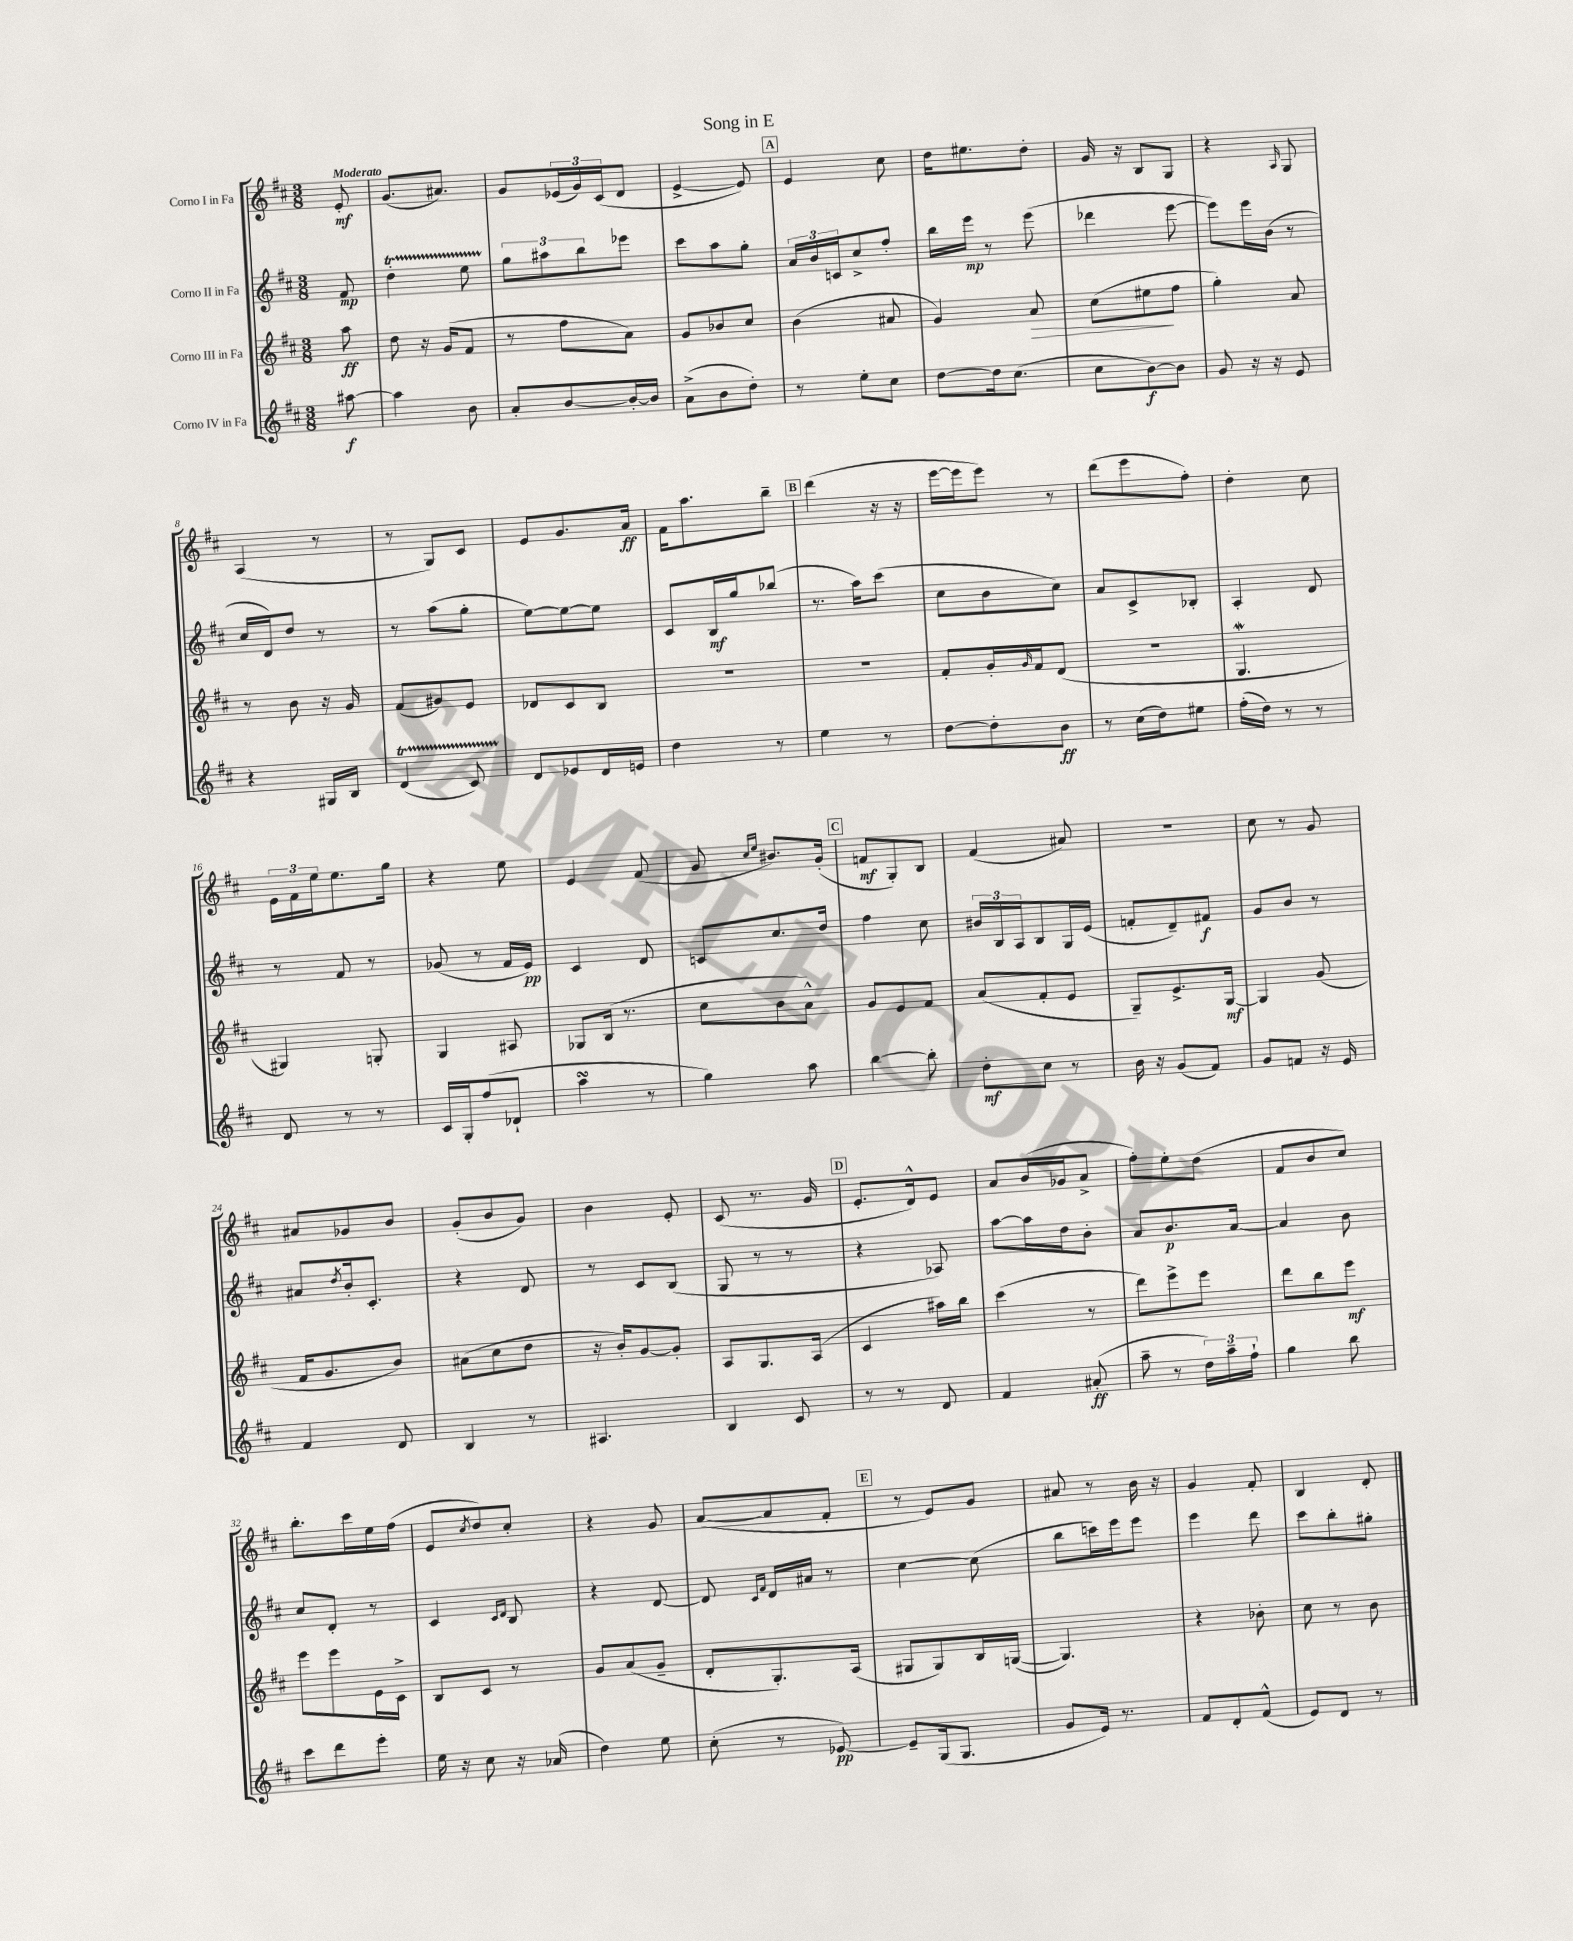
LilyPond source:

\header { title = "Song in E" }
<<
\new StaffGroup <<
\new Staff = "s0" \with { instrumentName = "Corno I in Fa" } {
    \clef treble \key d \major \numericTimeSignature \time 3/8 \partial 8 \tempo "Moderato"
    e'8-.\mf |
    g'8.( ais'8.) |
    g'8 \tuplet 3/2 { ees'16( g'16) cis'16( } d'8 |
    e'4~-> e'8) |
    \mark \markup { \box "A" } e'4 cis''8 |
    d''16 eis''8. d''8-. |
    g'16 r16 b8 g8 |
    r4 \grace { a16 } g8 |
    a4( r8 |
    r8 g8) cis'8 |
    e'8 g'8. a'16\ff |
    fis'16 a''8. b''8-- |
    \mark \markup { \box "B" } d'''4( r16 r16 |
    e'''16~ e'''16 e'''8) r8 |
    d'''8( e'''8 fis''8-.) |
    d''4-. cis''8 |
    \tuplet 3/2 { e'16 fis'16 e''16 } e''8. g''16 |
    r4 e''8 |
    e'4 fis'8( |
    g'8 \grace { cis''16 e''16 } bis'8.) g'16-.( |
    \mark \markup { \box "C" } f'8\mf g8-.) b8 |
    fis'4( ais'8) |
    R4. |
    cis''8 r8 g'8 |
    ais'8 ges'8 b'8 |
    g'8-.( b'8 g'8) |
    b'4 e'8-. |
    cis'8( r8. g'16 |
    \mark \markup { \box "D" } e'8.-. d'16-^) e'8 |
    a'8 b'16( ges'16 a'8-> |
    fis''8-.) e''8-. d''8( |
    fis'8 b'8 cis''8) |
    b''8.-. cis'''16 e''16 fis''16( |
    e'8 \acciaccatura { cis''8 } d''8) cis''8-. |
    r4 g'8 |
    a'8~( a'8 fis'8-. |
    \mark \markup { \box "E" } r8 e'8) g'8 |
    ais'8 r8 b'16 r16 |
    g'4 fis'8-. |
    b4 d'8-. \bar "|." |
}
\new Staff = "s1" \with { instrumentName = "Corno II in Fa" } {
    \clef treble \key d \major \numericTimeSignature \time 3/8 \partial 8
    fis'8\mp |
    d''4-.\startTrillSpan e''8 |
    \tuplet 3/2 { g''8\stopTrillSpan ais''8 b''8 } ees'''8 |
    cis'''8 a''8 g''8-. |
    \mark \markup { \box "A" } \tuplet 3/2 { a'16 b'16 c'16 } cis''8-> fis''8-. |
    b''16 e'''16\mp r8 e'''8( |
    des'''4 e'''8~ |
    e'''8) e'''16 b'16( r8 |
    cis''16 d'16) d''8 r8 |
    r8 a''8( g''8-. |
    e''8~) e''8~ e''8 |
    cis'8 b16\mf g''16 bes''8( |
    \mark \markup { \box "B" } r8. a''16) cis'''8( |
    cis''8 b'8 cis''8) |
    a'8 cis'8-> bes8-. |
    a4-. d'8 |
    r8 fis'8 r8 |
    ges'8( r8 fis'16 e'16\pp) |
    cis'4 d'8 |
    c'8 cis''8. d''16 |
    \mark \markup { \box "C" } fis''4 cis''8 |
    \tuplet 3/2 { bis'16 b16 a16 } b8 g16 e'16( |
    f'8-. d'8--) fis'8\f |
    g'8 b'8 r8 |
    ais'8 \acciaccatura { d''8 } b'16-. cis'8.-. |
    r4 d'8 |
    r8 cis'8 b8( |
    g8 r8 r8 |
    \mark \markup { \box "D" } r4 aes8) |
    a''8~ a''16 d''16 b'8-. |
    a'8 b'8.\p a'16~ |
    a'4 b'8 |
    cis''8 d'8-. r8 |
    cis'4 \grace { cis'16 d'16 } b8 |
    r4 d'8~ |
    d'8 \grace { cis'16 fis'16 } d'16 ais'16 r8 |
    \mark \markup { \box "E" } cis''4~ cis''8( |
    b''8 c'''16) e'''16 e'''8 |
    e'''4 d'''8 |
    cis'''8 b''8-. gis''8-. \bar "|." |
}
\new Staff = "s2" \with { instrumentName = "Corno III in Fa" } {
    \clef treble \key d \major \numericTimeSignature \time 3/8 \partial 8
    a''8\ff |
    d''8 r16 g'16( fis'8 |
    r8 fis''8 a'8) |
    g'8 bes'8 cis''8 |
    \mark \markup { \box "A" } b'4( ais'8 |
    g'4) a'8\> |
    cis''8( eis''8\! fis''8 |
    g''4-.) a'8 |
    r8 b'8 r16 g'16 |
    fis'8( gis'8) e'8 |
    des'8 cis'8 b8 |
    R4. |
    \mark \markup { \box "B" } R4. |
    fis'8-. g'16-. \grace { g'16 } fis'16 d'8( |
    R4. |
    g4.\mordent |
    gis4) g8-. |
    g4 ais8 |
    ges8 b16( r8. |
    cis''8 b'8 a'8-^) |
    \mark \markup { \box "C" } g'8 e'8 fis'8 |
    a'8( fis'8-. e'8 |
    g8--) e'8.-> g16~\mf |
    g4 g'8( |
    fis'16 g'8. b'8) |
    ais'8( cis''8 d''8 |
    r16 b'16-.) g'8~ g'8-. |
    a8 g8. a16( |
    \mark \markup { \box "D" } cis'4 ais''16) b''16 |
    cis'''4( r8 |
    d'''8) e'''8-> e'''8 |
    d'''8 b''8 e'''8\mf |
    e'''8 e'''8 e'16 cis'16-> |
    b8 cis'8 r8 |
    g'8 a'8( g'8-- |
    d'8-. g8.-.) a16( |
    \mark \markup { \box "E" } gis8 gis8) b16 g16~( |
    g4.) |
    r4 bes'8-. |
    cis''8 r8 b'8 \bar "|." |
}
\new Staff = "s3" \with { instrumentName = "Corno IV in Fa" } {
    \clef treble \key d \major \numericTimeSignature \time 3/8 \partial 8
    ais''8~\f |
    ais''4 b'8 |
    a'8-. b'8~ b'16~-. b'16 |
    a'8->( b'8 d''8-.) |
    \mark \markup { \box "A" } r8 e''8-. cis''8 |
    d''8~ d''16 cis''8.( |
    cis''8 b'8~\f) b'8 |
    g'8 r16 r16 e'8 |
    r4 gis16 b16 |
    d'4\startTrillSpan( cis'8) |
    d'8\stopTrillSpan ees'8 d'16 e'16 |
    d''4 r8 |
    \mark \markup { \box "B" } e''4 r8 |
    d''8~ d''8-. b'8\ff |
    r8 cis''16( d''16) eis''8 |
    fis''16-.( d''16) r8 r8 |
    d'8 r8 r8 |
    cis'16 g16-. fis''8( des'8-! |
    a''4\turn r8 |
    g''4) a''8 |
    \mark \markup { \box "C" } b''4~ b''8-. |
    d''8-.\mf cis''8 r8 |
    b'16 r16 g'8( fis'8) |
    g'8 f'8 r16 e'16 |
    fis'4 d'8 |
    b4 r8 |
    ais4. |
    b4 cis'8 |
    \mark \markup { \box "D" } r8 r8 d'8 |
    fis'4 ais'8-.\ff( |
    a''8-- r8 \tuplet 3/2 { d''16) a''16-- fis''16-! } |
    g''4 b''8 |
    cis'''8 d'''8 e'''8-. |
    e''16 r16 cis''8 r16 aes'16( |
    d''4) e''8 |
    cis''8-.( r8 ees'8~\pp) |
    \mark \markup { \box "E" } ees'8-- g16( g8. |
    g'8 e'16) r8. |
    fis'8 d'8-. fis'8-^( |
    e'8) d'8 r8 \bar "|." |
}
>>
>>
